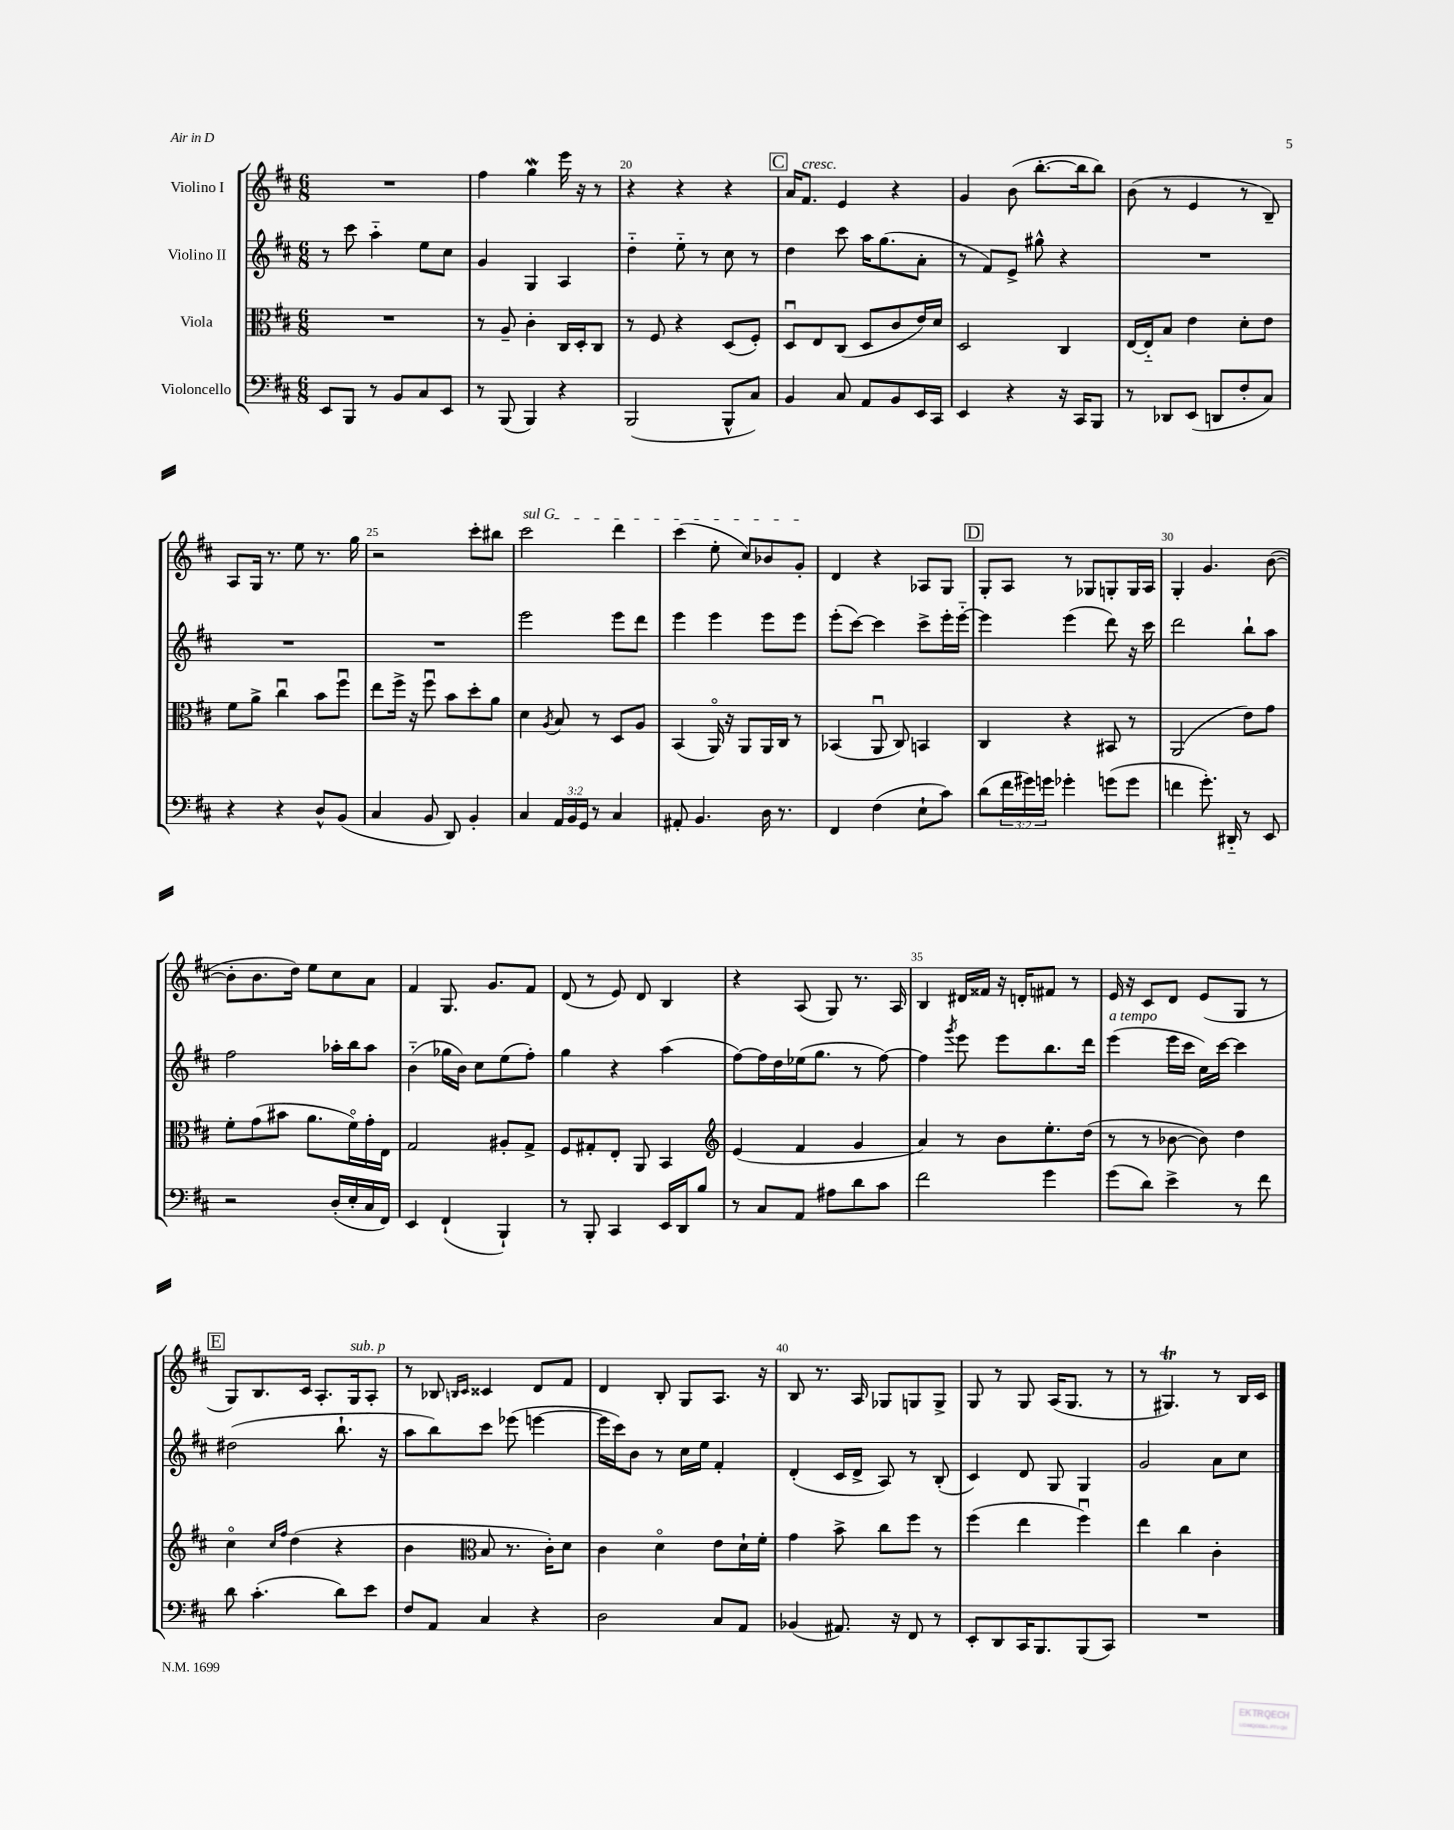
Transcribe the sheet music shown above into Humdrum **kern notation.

**kern	**kern	**kern	**kern
*staff4	*staff3	*staff2	*staff1
*clefF4	*clefC3	*clefG2	*clefG2
*k[f#c#]	*k[f#c#]	*k[f#c#]	*k[f#c#]
*M6/8	*M6/8	*M6/8	*M6/8
8EE/L	2.r	8r	2.r
8BBB/J	.	8ccc#\	.
8r	.	4aa'~\	.
8BB/L	.	.	.
8C#/	.	8ee\L	.
8EE/J	.	8cc#\J	.
=	=	=	=
8r	8r	4g/	4ff#\
(8BBB/	8A~/	.	.
4BBB/)	4c#'\	4G/	4gg\
4r	16C#/LL	4A/	16eee\
.	16D'/J	.	16r
.	8C#/J	.	8r
=	=	=	=
(2BBB/	8r	4dd'~\	4r
.	8F#/	.	.
.	4r	8ee'~\	4r
.	.	8r	.
8BBB^^/L	(8D/L	8cc#\	4r
8C#/J)	8F#'/J)	8r	.
=	=	=	=
4BB/	8Du/L	4dd\	16a/LK
.	.	.	8.f#/J
.	8E/	.	.
8C#/	(8C#/J	8ccc#\	4e/
8AA/L	8D/L	16aa\LK	.
.	.	(8.gg\	.
8BB/	8c#/	.	4r
16EE/L	16e/L)	8a'\J	.
16CC#/JJ	16d/JJ	.	.
=	=	=	=
4EE/	2D/	8r	4g/
.	.	8f#/L)	.
4r	.	8e^/J	(8b\
.	.	8gg#^^\	[8.bb'\L
16r	4C#/	4r	.
16CC#/LK	.	.	16bb\]k
8BBB/J	.	.	8bb\J)
=	=	=	=
8r	[16E/LL	2.r	(8b\
.	16E'~/]J	.	.
8DD-/L	8B/J	.	8r
(8EE/J	4e\	.	4e/
8DD/L	.	.	.
8F#'/	8d'\L	.	8r
8C#/J)	8e\J	.	8B~/)
=	=	=	=
4r	8f#\L	2.r	8A/L
.	8a^\J	.	16G/Jk
.	.	.	8.r
4r	4cc#u\	.	.
.	.	.	8ee\
8D^^/L	8b\L	.	8.r
(8BB/J	8ff#u\J	.	.
.	.	.	16gg\
=	=	=	=
4C#/	8ee\L	2.r	2r
.	16ff#^\Jk	.	.
.	16r	.	.
8BB/	8ff#u\	.	.
8DD/)	8b\L	.	.
4BB'/	8dd'\	.	8ccc#'\L
.	8a\J	.	8bb#\J
=	=	=	=
4C#/	4d\	2eee\	2ccc#\
.	8qA/	.	.
24AA/LL	8B/	.	.
24BB/	.	.	.
24GG/JJ	.	.	.
8r	8r	.	.
4C#/	8D/L	8eee\L	4ddd\
.	8A/J	8ddd\J	.
=	=	=	=
8AA#'/	(4BB/	4eee\	(4ccc#\
4.BB/	.	.	.
.	16AAo/)	4eee\	8ee'\
.	16r	.	.
.	8AA/L	.	8cc#/L)
16D\	16AA/L	8eee\L	8b-/
8.r	16C#/JJ	.	.
.	8r	8eee\J	8g'/J
=	=	=	=
4FF#/	(4BB-/	(8eee'\L	4d/
.	.	[8ccc#\J)	.
(4F#\	8AAu/	4ccc#\]	4r
.	8C#/)	.	.
8E`\L	4BB/	8ccc#^\L	8A-/L
8c#\J)	.	16eee'\L	8G/J
.	.	[16eee'~\JJ	.
=	=	=	=
(8d\L	4C#/	4eee\]	8G'/L
24f#\L	.	.	8A/J
24g#\)	.	.	.
24g\JJ	.	.	.
4g-'\	4r	(4eee\	8r
.	.	.	8G-/L
(8g\L	8BB#/	8ddd\)	8G'/
8g\J	8r	16r	16G/L
.	.	16ccc#\	16A/JJ
=	=	=	=
4f\	(2AA/	2ddd\	4G'/
8.g'\)	.	.	4.g/
16DD#'~/	.	.	.
8r	8e\L)	8bb`\L	.
8EE/	8g\J	8aa\J	([8b\
=	=	=	=
2r	8f#'\L	2ff#\	8b'\]L
.	(8g\	.	8.b\
.	8b#\J	.	.
.	.	.	16dd\Jk)
.	8.a\L	.	8ee\L
(16D'/LL	.	16aa-'\LL	8cc#\
16E'/	16f#o\L)	16bb\J	.
16C#/	16g'\	8aa-\J	8a\J
16FF#/JJ)	16E\JJ	.	.
=	=	=	=
4EE/	2G/	(4b'~\	4f#/
(4FF#`/	.	16gg-\LL	8.G/
.	.	16b\JJ)	.
.	.	8cc#\L	.
.	.	.	8.g/L
4BBB`/)	8A#'/L	(8ee\	.
.	8G^/J	8ff#'\J)	8f#/J
=	=	=	=
8r	8F#/L	4gg\	(8d/
8BBB'/	8G#'/	.	8r
4CC#/	8E'/J	4r	8e/)
.	8AA/	.	8d/
16EE/LL	4BB/	(4aa\	4B/
16DD/J	.	.	.
8B/J	.	.	.
=	=	=	=
*	*clefG2	*	*
8r	(4e/	[8ff#\L)	4r
8C#/L	.	16ff#\]L	.
.	.	16dd\	.
8AA/J	4f#/	(16ee-\J	(8A/
.	.	8.gg\J	.
8A#\L	.	.	8G/)
8d\	4g/	8r	8.r
8c#\J	.	[8ff#\)	.
.	.	.	16A/
=	=	=	=
2f#\	4a/)	4ff#\]	4B/
.	.	8qggg/	.
.	8r	8eee\	16d#/LL
.	.	.	16f##/JJ
.	8b\L	8eee\L	16r
.	.	.	16d'/LK
4g\	8.ee'\	8.bb\	8f#/J
.	.	.	8r
.	(16dd\Jk	16ddd\Jk	.
=	=	=	=
(8g\L	8r	(4eee\	16e/
.	.	.	16r
8d\J)	8r	.	8c#/L
4e^\	[8b-\	16eee\LL	8d/J
.	.	16ccc#\JJ	.
.	8b-\])	16cc#\LL)	(8e/L
.	.	[16ccc#\JJ	.
8r	4dd\	4ccc#\]	8G/J
8f#\	.	.	8r
=	=	=	=
8d\	4cc#o\	(2dd#\	8G/L)
(4.c#'\	.	.	8.B/
.	16qqcc#/LL	.	.
.	16qqff#/JJ	.	.
.	(4dd\	.	.
.	.	.	16c#/Jk
.	.	.	8.A'/L
8d\L)	4r	8.bb`\	.
.	.	.	16G/k
8e\J	.	.	8A'/J
.	.	16r	.
=	=	=	=
8F#/L	4b\	8aa\L	8r
8AA/J	.	8bb\)	8B-/
*	*clefC3	*	*
.	.	.	16qqB/LL
.	.	.	16qqc#/JJ
4C#/	8B/	8ccc#\J	4c##/
.	8.r	(8eee-\	.
4r	.	[4eee\	8d/L
.	16c#'\LK)	.	.
.	8d\J	.	8f#/J
=	=	=	=
2D\	4c#\	16eee\]LL	4d/
.	.	16ccc#\J)	.
.	.	8b\J	.
.	4do\	8r	8B'/
.	.	16cc#\LL	8G/L
.	.	16ee\JJ	.
8C#/L	8e\L	4f#'/	8.A/J
8AA/J	16d`\L	.	.
.	16f#'\JJ	.	16r
=	=	=	=
(4BB-/	4g\	(4d'/	8B/
.	.	.	8.r
8.AA#/)	8b^\	16c#/LL	.
.	.	16d^/JJ	16A/
.	8cc#\L	8A/)	8G-/L
16r	.	.	.
8FF#/	8ff#\J	8r	8G/
8r	8r	(8B'/	8G^/J
=	=	=	=
8EE'/L	(4ff#\	4c#/)	8G/
8DD/	.	.	8r
16CC#/K	4ee\	8d/	8G/
8.BBB/	.	.	.
.	.	8G/	(16A/LK
.	.	.	8.G/J
(8BBB/	4ff#u\)	4G/	.
8CC#/J)	.	.	8r
=	=	=	=
2.r	4ee\	2g/	8r
.	.	.	4.G#/)
.	4cc#\	.	.
.	4c#'\	8a\L	8r
.	.	8cc#\J	16B/LL
.	.	.	16c#/JJ
==	==	==	==
*-	*-	*-	*-
